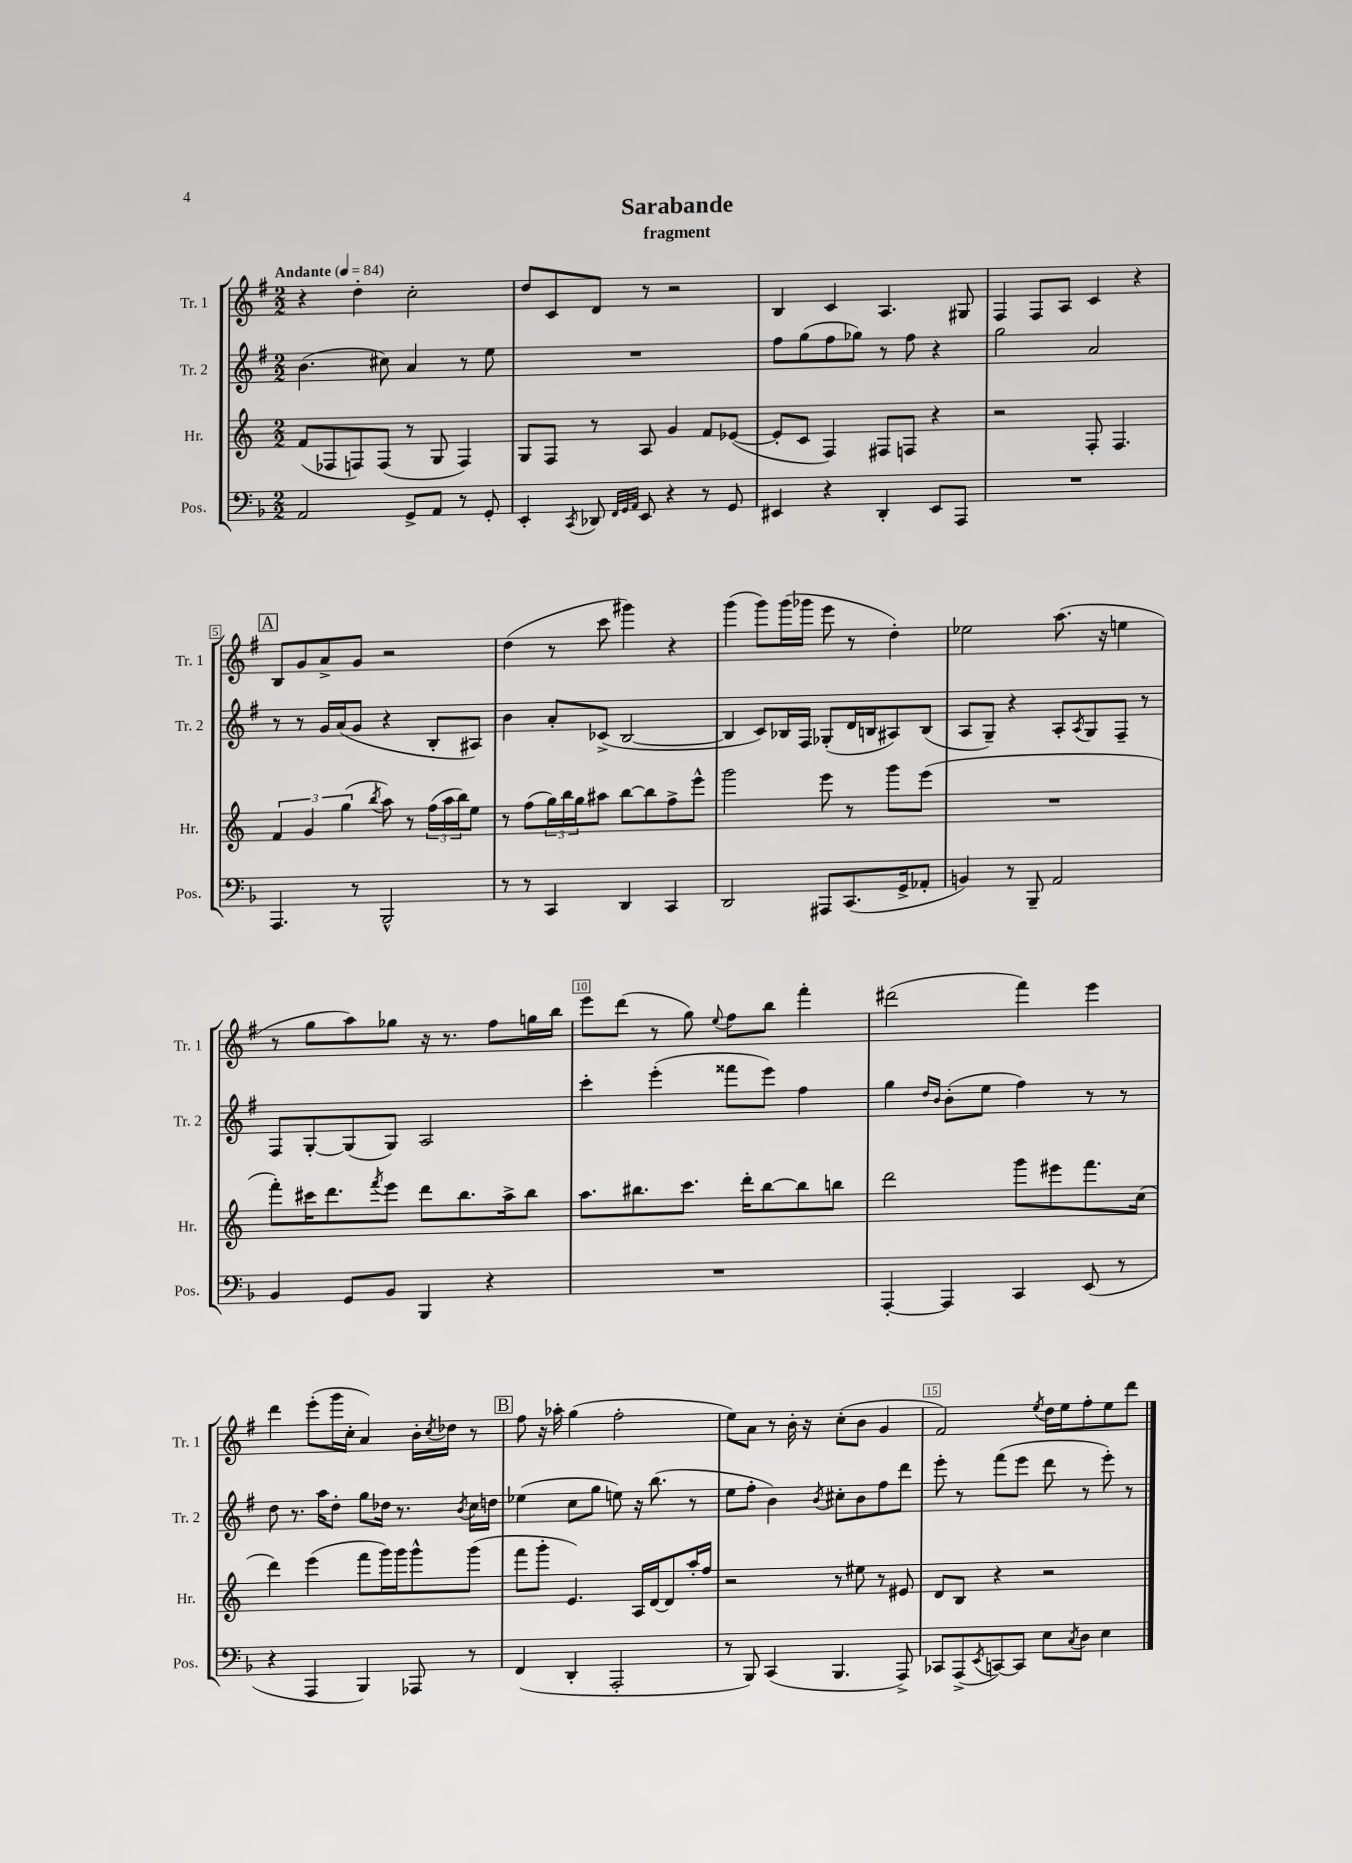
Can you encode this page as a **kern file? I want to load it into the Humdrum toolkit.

**kern	**kern	**kern	**kern
*staff4	*staff3	*staff2	*staff1
*clefF4	*clefG2	*clefG2	*clefG2
*k[b-]	*k[]	*k[f#]	*k[f#]
*M2/2	*M2/2	*M2/2	*M2/2
*MM84	*MM84	*MM84	*MM84
2AA/	(8f/L	(4.b\	4r
.	8F-/	.	.
.	8F/)	.	4dd'\
.	(8F/J	8cc#\)	.
8GG^/L	8r	4a/	2cc'\
8AA/J	8G/	.	.
8r	4F/)	8r	.
8GG'/	.	8ee\	.
=	=	=	=
4EE'/	8G/L	1r	8dd/L
.	8F/J	.	8c/
8qCC/	.	.	.
8DD-/	8r	.	8d/J
32qqFF/LLL	.	.	.
32qqGG/	.	.	.
32qqAA/JJJ	.	.	.
8EE/	8A/	.	8r
4r	4g/	.	2r
8r	8f/L	.	.
8GG/	([8e-/J	.	.
=	=	=	=
4EE#/	8e-'/]L	8ff#\L	4B/
.	8c/J	(8gg\	.
4r	4F/)	8ff#\	4c/
.	.	8gg-\J)	.
4DD'/	8F#/L	8r	4.A/
.	8F/J	8ff#\	.
8EE#/L	4r	4r	.
8AAA/J	.	.	8G#/
=	=	=	=
1r	2r	2gg\	4F#/
.	.	.	8F#/L
.	.	.	8A/J
.	8F'/	2a/	4c/
.	4.F/	.	.
.	.	.	4r
=	=	=	=
4.AAA/	6f/	8r	8B/L
.	.	8r	8g/
.	6g/	.	.
.	.	16g/LL	8a^/
.	.	(16a/J	.
.	(6gg\	.	.
8r	.	8g/J	8g/J
.	8qbb/	.	.
2BBB-^^/	8aa\)	4r	2r
.	8r	.	.
.	(24ff\LL	8B'/L	.
.	24aa\	.	.
.	24bb\J)	.	.
.	8ee\J	8A#/J)	.
=	=	=	=
8r	8r	4b\	(4dd\
8r	(8ff\L	.	.
4CC/	24gg\L)	8a'/L	8r
.	24bb\	.	.
.	24gg\J	.	.
.	8aa#\J	(8c-^/J	8ccc\
4DD/	[8bb\L	[2B/	4ggg#\)
.	8bb\]	.	.
4CC/	8ff^\	.	4r
.	8eee^^\J	.	.
=	=	=	=
2DD/	2ggg\	4B/]	(4ggg\
.	.	8c/L)	8ggg\L)
.	.	16B-/L	(16ggg\L
.	.	16F#/JJ	16ggg-\JJ
8AAA#/L	8eee\	(8G-'/L	8eee\
(8.CC/	8r	16d/L	8r
.	.	16B/J	.
.	8ggg\L	8A#/)	4dd'\)
16GG^/k	.	.	.
8AA-'/J	(8eee\J	(8B/J	.
=	=	=	=
4BB/)	1r	8A/L	2ee-\
.	.	8G~/J)	.
8r	.	4r	.
8BBB-~/	.	.	.
2AA/	.	8A'/L	(8.aa\
.	.	8qA/	.
.	.	8G/	.
.	.	.	16r
.	.	8F#~/J	4ee\
.	.	8r	.
=	=	=	=
4BB-/	8fff'\L)	8F#/L	8r
.	16ccc#\K	[8G'/	8gg\L
.	8.ddd\	.	.
8GG/L	.	(8G/]	8aa\)
.	8qfff/	.	.
8BB-/J	8eee\J	8G/J)	8gg-\J
4BBB-/	8ddd\L	2A/	16r
.	.	.	8.r
.	8.bb\	.	.
4r	.	.	8ff#\L
.	16aa^\k	.	.
.	8bb\J	.	16gg\L
.	.	.	16bb\JJ
=	=	=	=
1r	8.aa\L	4ccc'\	8eee\L
.	.	.	(8ddd\J
.	8.bb#\	.	.
.	.	(4eee'\	8r
.	8.ccc\J	.	8gg\)
.	.	.	8qqee/
.	.	8fff##\L	8ff#\L
.	16ddd'\LK	.	.
.	[8bb#\	8eee\J)	8bb\J
.	8bb#\]	4ff#\	4fff#'\
.	8bb\J	.	.
=	=	=	=
[4AAA'/	2ddd\	4gg\	(2ddd#\
.	.	16qqdd/LL	.
.	.	16qqb/JJ	.
4AAA/]	.	(8b'\L	.
.	.	8ee\J	.
4CC/	8ggg\L	4ff#\)	4fff#\)
.	8eee#\	.	.
(8EE/	8.fff\	8r	4eee\
8r	.	8r	.
.	(16cc\Jk	.	.
=	=	=	=
4r	4ddd\)	8dd\	4ddd\
.	.	8.r	.
4AAA/	(4eee\	.	(8eee'\L
.	.	16aa\LK	.
.	.	8dd'\J	16ggg\L
.	.	.	16cc'\JJ
4BBB-/)	8fff\L	8gg\L	4a/)
.	16ggg\L)	16dd-\Jk	.
.	16ggg\J	8.r	.
8AAA-/	8ggg^^\	.	16b'\LL
.	.	.	8qcc/
.	.	.	16dd-\JJ
.	.	8qb/	.
8r	(8ggg\J	16cc\LL	8r
.	.	16dd\JJ	.
=	=	=	=
(4FF/	8fff\L	(4ee-\	8ff#\
.	8ggg'\J	.	16r
.	.	.	16aa-'\
4DD'/	4.e/)	8cc\L	(4gg\
.	.	8gg\J	.
2AAA'/	.	8ee\)	2ff#'\
.	16A/LL	16r	.
.	[16d/J	(8.bb\	.
.	8d/]	.	.
.	16aa'/L	8r	.
.	16ff/JJ	.	.
=	=	=	=
8r	2r	8ee\L	8ee\L)
8BBB-/)	.	8ff#'\J	8a\J
(4CC/	.	4b\)	8r
.	.	.	16b'\
.	.	.	16r
.	.	8qb/	.
4.BBB-/	8r	8cc#'\L	(8cc'\L
.	8ee#\	8b\	8b\J
.	8r	8ff#\	4g/
8AAA^/)	8e#/	8ddd\J	.
=	=	=	=
8CC-/L	8d/L	8eee'\	2f#/)
(8AAA^/	8B/J	8r	.
8qEE/	.	.	.
[8CC/)	4r	(8fff#\L	.
8CC/]J	.	8eee\J	.
.	.	.	8qee/
8E\L	2r	8ddd\	16dd\LL
.	.	.	16ee\J
8qC/	.	.	.
8D\J	.	8r	8ff#'\
4E\	.	8eee'\)	8ee\
.	.	8r	8ddd\J
==	==	==	==
*-	*-	*-	*-
